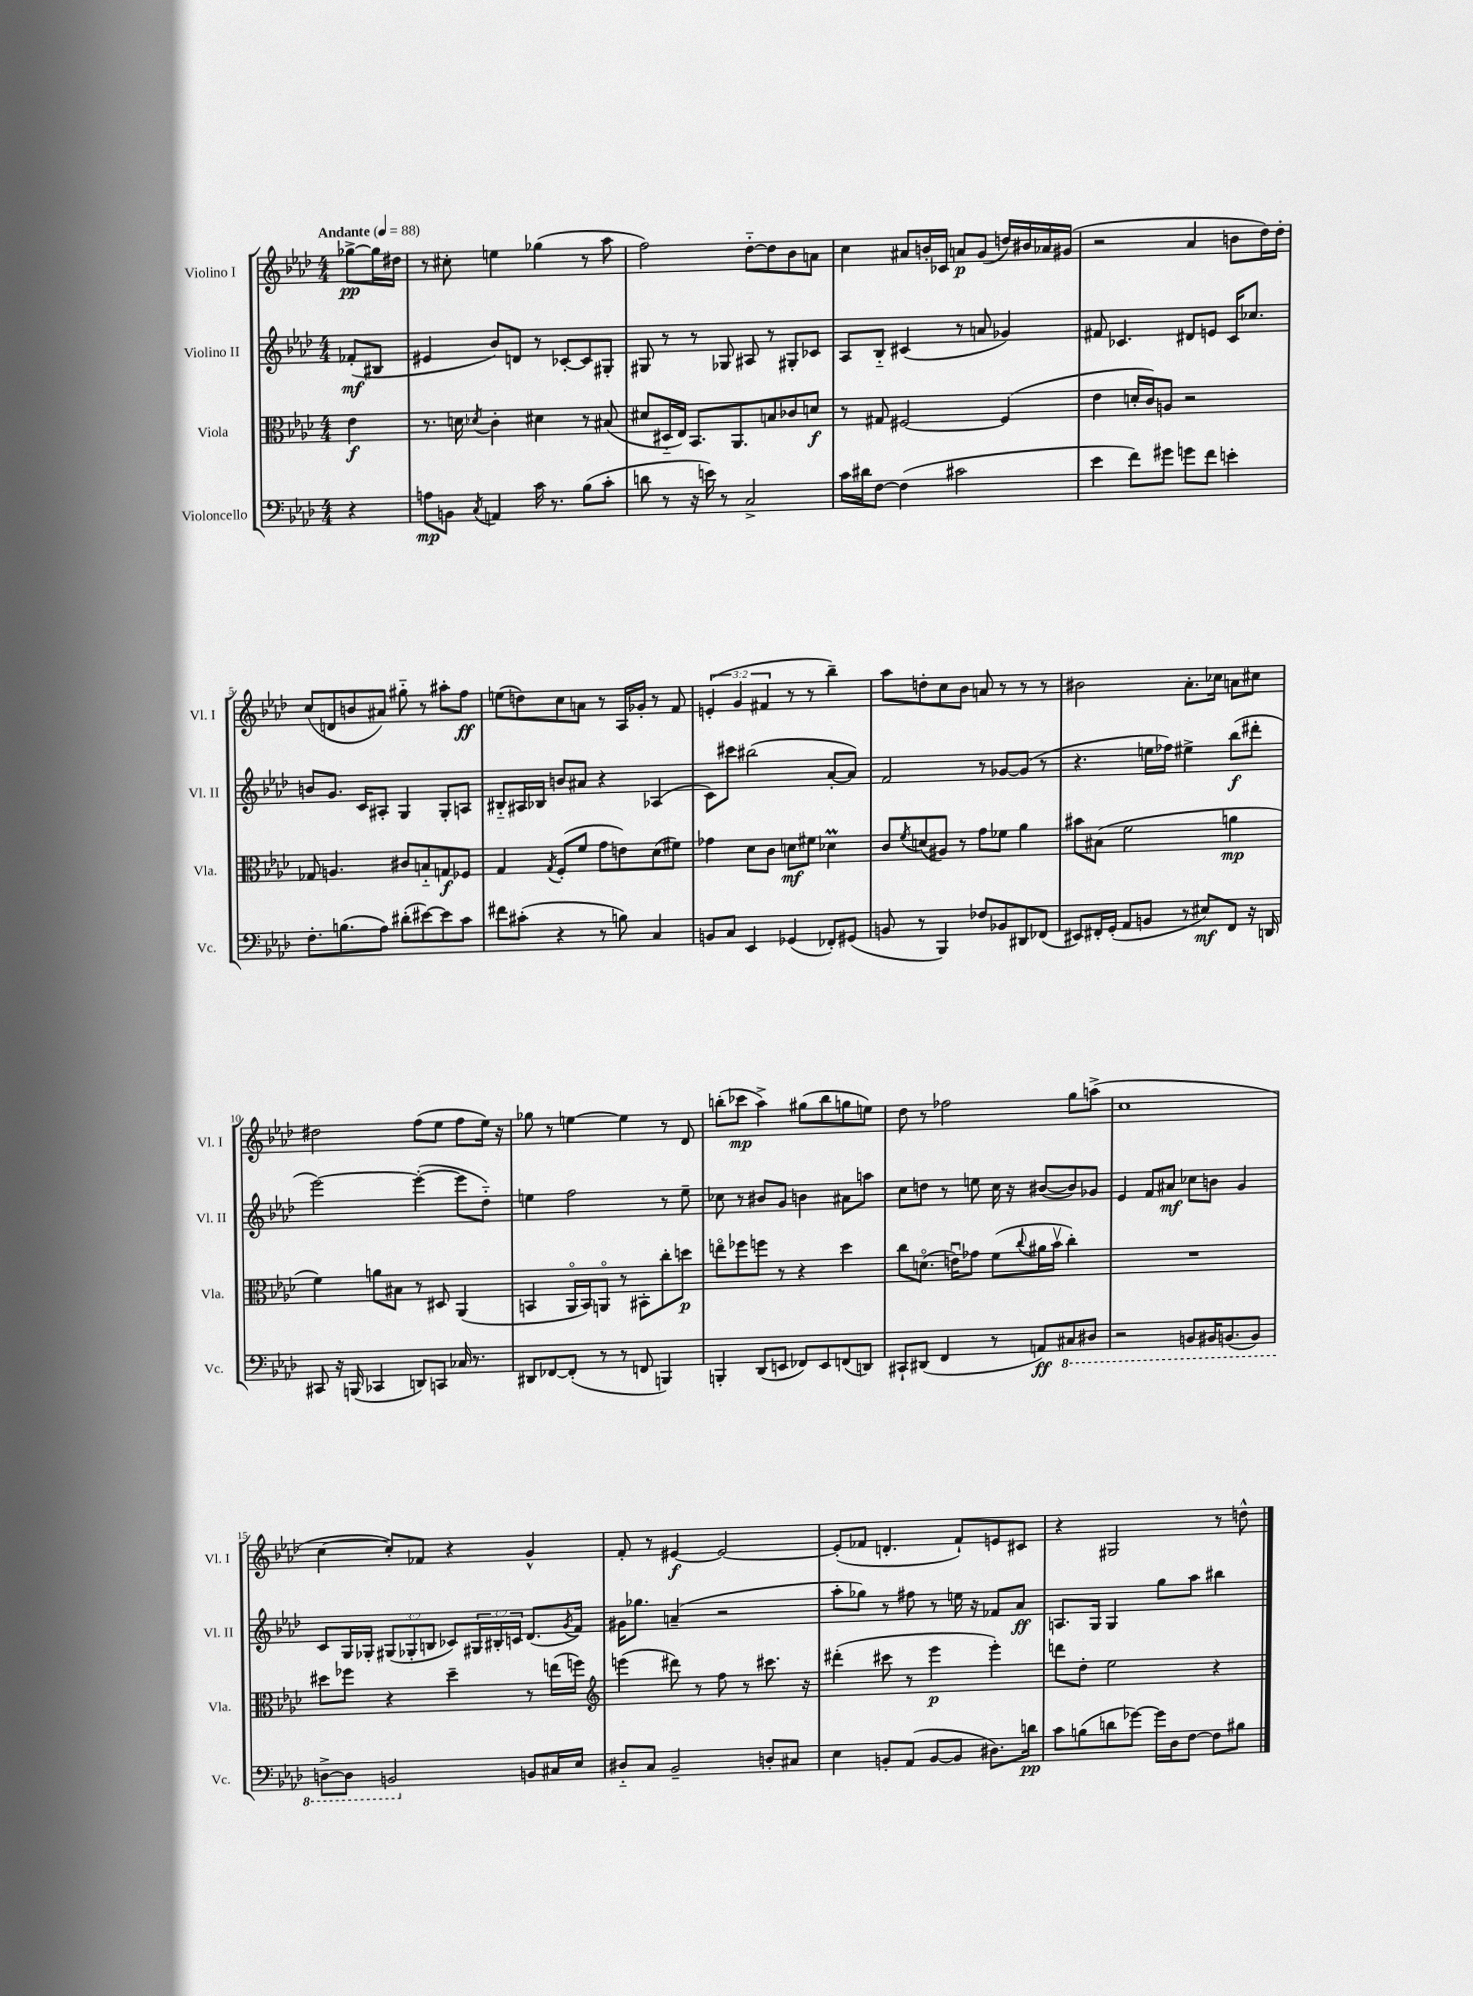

**kern	**kern	**kern	**kern
*staff4	*staff3	*staff2	*staff1
*clefF4	*clefC3	*clefG2	*clefG2
*k[b-e-a-d-]	*k[b-e-a-d-]	*k[b-e-a-d-]	*k[b-e-a-d-]
*M4/4	*M4/4	*M4/4	*M4/4
*MM88	*MM88	*MM88	*MM88
4r	4e-	(8f-'	[8gg-^
.	.	8B#	16gg-]
.	.	.	16dd#
=	=	=	=
8A	8.r	4e#	8r
8BB	.	.	8cc#'
.	16d	.	.
8qC	8qd-	.	.
4AA	4c'	8b-)	4ee
.	.	8d	.
16c	4d#	8r	(4gg-
8.r	.	.	.
.	.	[8c-'	.
(8B-	8r	8c-]	8r
8c'	(8B#	8G#'	8aa-
=	=	=	=
8d	8d#	8G#	2ff)
8r	16D#'~	8r	.
.	16E-)	.	.
16r	8.BB-	8r	.
16e)	.	.	.
8r	.	8G-	.
.	8.AA-	.	.
2C^	.	8A#	[8dd-'~
.	8B	8r	8dd-]
.	8c-	8G#'	8b-
.	8d	8c-	8a
=	=	=	=
16c	8r	8A-	4cc
16d#	.	.	.
[8F	8G#	8B-'~	.
(4F]	[2F#	(4c#	8a#
.	.	.	16b'
.	.	.	16c-
2c#	.	8r	8a
.	.	8a	(8g
.	(4F#]	4g-)	16dd)
.	.	.	16b#
.	.	.	16a-
.	.	.	(16g#
=	=	=	=
4e-	4e-	8f#	2r
.	.	4.c-	.
8f)	16d'	.	.
.	16c)	.	.
8g#	8A	.	.
8g	2r	8d#	4a-
8f	.	8e	.
4e'	.	16c-	8b
.	.	8.cc-	.
.	.	.	16dd-)
.	.	.	16dd-'
=	=	=	=
8.F'	8G-	8b	(8cc
.	4.A	8.g	8d
(8.B	.	.	.
.	.	.	8b
.	.	16c	.
8A-)	.	8A#'	8a#)
(8d#'	8c#	4G	8gg#'~
[8e#)	8B'~	.	8r
8e#]	8G	8G'	8aa#'
8c	8F-	8A	8ff
=	=	=	=
8f#	4G	8B#'~	(8ee
(8c#'	.	16A#	8dd)
.	.	16B-	.
.	8qG	.	.
4r	(8F'	8b	8cc
.	8f	8a#	8a
8r	8g	4r	8r
8B)	8e)	.	16A-
.	.	.	16g-'
4C	(8d-	(4A-	8r
.	8f#)	.	8f
=	=	=	=
8BB	4g-	8c)	(6e'
8C	.	8ccc#	.
.	.	.	6g
4EE-	8d-	(2bb#	.
.	.	.	6f#
.	8c	.	.
(4GG-	8d	.	8r
.	8f#	.	8r
8FF-')	4d-	[8a-'	4bb-~)
(8GG#	.	8a-])	.
=	=	=	=
8BB	8c	2f	8aa-
.	8qf	.	.
8r	(8d	.	8dd'
4BBB-)	8A#)	.	8cc
.	8r	.	8b-
8F-	8g	8r	8a
8BB-	8f-	[8g-	8r
8DD#	4a-	(8g-]	8r
(8FF-	.	8r	8r
=	=	=	=
8EE#)	8b#	4.r	2b#
16FF#'	(8B#	.	.
(16GG'	.	.	.
8AA-	2f	.	.
8BB	.	16ee	.
.	.	16ff-)	.
8r	.	4ee#^	8.a-'
8E#)	.	.	.
.	.	.	16cc-
8FF#	4a	(8bb-	8a
16r	.	8ddd#'	8cc#
16DD	.	.	.
=	=	=	=
8CC#	4f)	[2eee-)	2dd#
16r	.	.	.
(16BBB	.	.	.
4CC-	8a	.	.
.	8B#	.	.
8DD)	8r	(4eee-'_	(8ff
8CC	8D#	.	8ee-
16C-	(4AA-	8eee-]	8ff
8.r	.	.	.
.	.	8dd-'~)	16ee-)
.	.	.	16r
=	=	=	=
8DD#	4BB	4ee	8gg-
[8FF-	.	.	8r
(8FF-']	16AA-o	2ff	[4ee
.	16BB)	.	.
8r	8AAo	.	.
8r	8r	.	4ee]
8FF	8BB#'	.	.
4BBB)	8cc'	8r	8r
.	8dd	8ee~	8d-
=	=	=	=
4BBB'	8eeo	8cc-	(8bb'
.	8ff-	8r	8ccc-
(8DD-	8ff	8b#	4aa-^)
8EE	8r	8g	.
8FF-)	4r	4b	(8gg#
8EE	.	.	8bb
(8FF	4dd-	8a#	8gg
8DD)	.	8aa	8ee)
=	=	=	=
8CC#`	8cc	8cc	8dd-
(8DD#	(8.do	8dd	8r
4FF	.	8r	2ff-
.	16eu)	.	.
.	8g-	8ee	.
8r	(8f	16cc	.
.	.	16r	.
.	8qqcc	.	.
8AA)	16a#	([8b#	.
.	16b-v	.	.
8CC#	4cc')	8b#])	8gg
8DD#	.	8g-	(8aa^
=	=	=	=
2r	1r	4e-	1cc
.	.	8f	.
.	.	8a#	.
8BBB	.	8cc-	.
16BBB#	.	8b	.
(8.BBB	.	.	.
.	.	4g	.
8BBB)	.	.	.
=	=	=	=
[8DD^	8dd#	8c	[4cc
8DD]	8ff-	16G	.
.	.	16G-'	.
2BBB	4r	(12G#	8cc'])
.	.	12G-'	.
.	.	.	8f-
.	.	12B	.
.	4dd#~	8c-)	4r
.	.	24G#	.
.	.	24B#'	.
.	.	24c	.
8BB	8r	(8.d-	4g^^
16C#	(16ee	.	.
.	.	8qg	.
16E-	16ff)	16f)	.
=	=	=	=
*	*clefG2	*	*
8D#'~	(4eee	16g#	8f'
.	.	8.gg-	.
8C	.	.	8r
2BB-~	8ddd#)	(4a~	[4e#
.	8r	.	.
.	8ff	2r	2e#_
.	8r	.	.
8D'	8.ccc#	.	.
8C#	.	.	.
.	16r	.	.
=	=	=	=
4E-	(4ddd#'	8aa-'	(8e#']
.	.	8gg-)	8f-
8BB'	8ccc#	8r	4.d'
(8AA-	8r	8ff#	.
[8BB	4eee-	8r	.
8BB]	.	16ee	8f-`)
.	.	16r	.
8.D#)	4eee-')	8f-	8e
.	.	8a-	8c#
16d	.	.	.
=	=	=	=
8c	8ddd	8.A	4r
(8B	8dd-'	.	.
.	.	16G	.
8d	2ee-	4G	2G#
[8g-)	.	.	.
16g-]	.	8gg	.
16D-	.	.	.
[8F	.	8aa-	.
8F]	4r	4bb#	8r
8B#	.	.	8dd^^
==	==	==	==
*-	*-	*-	*-
